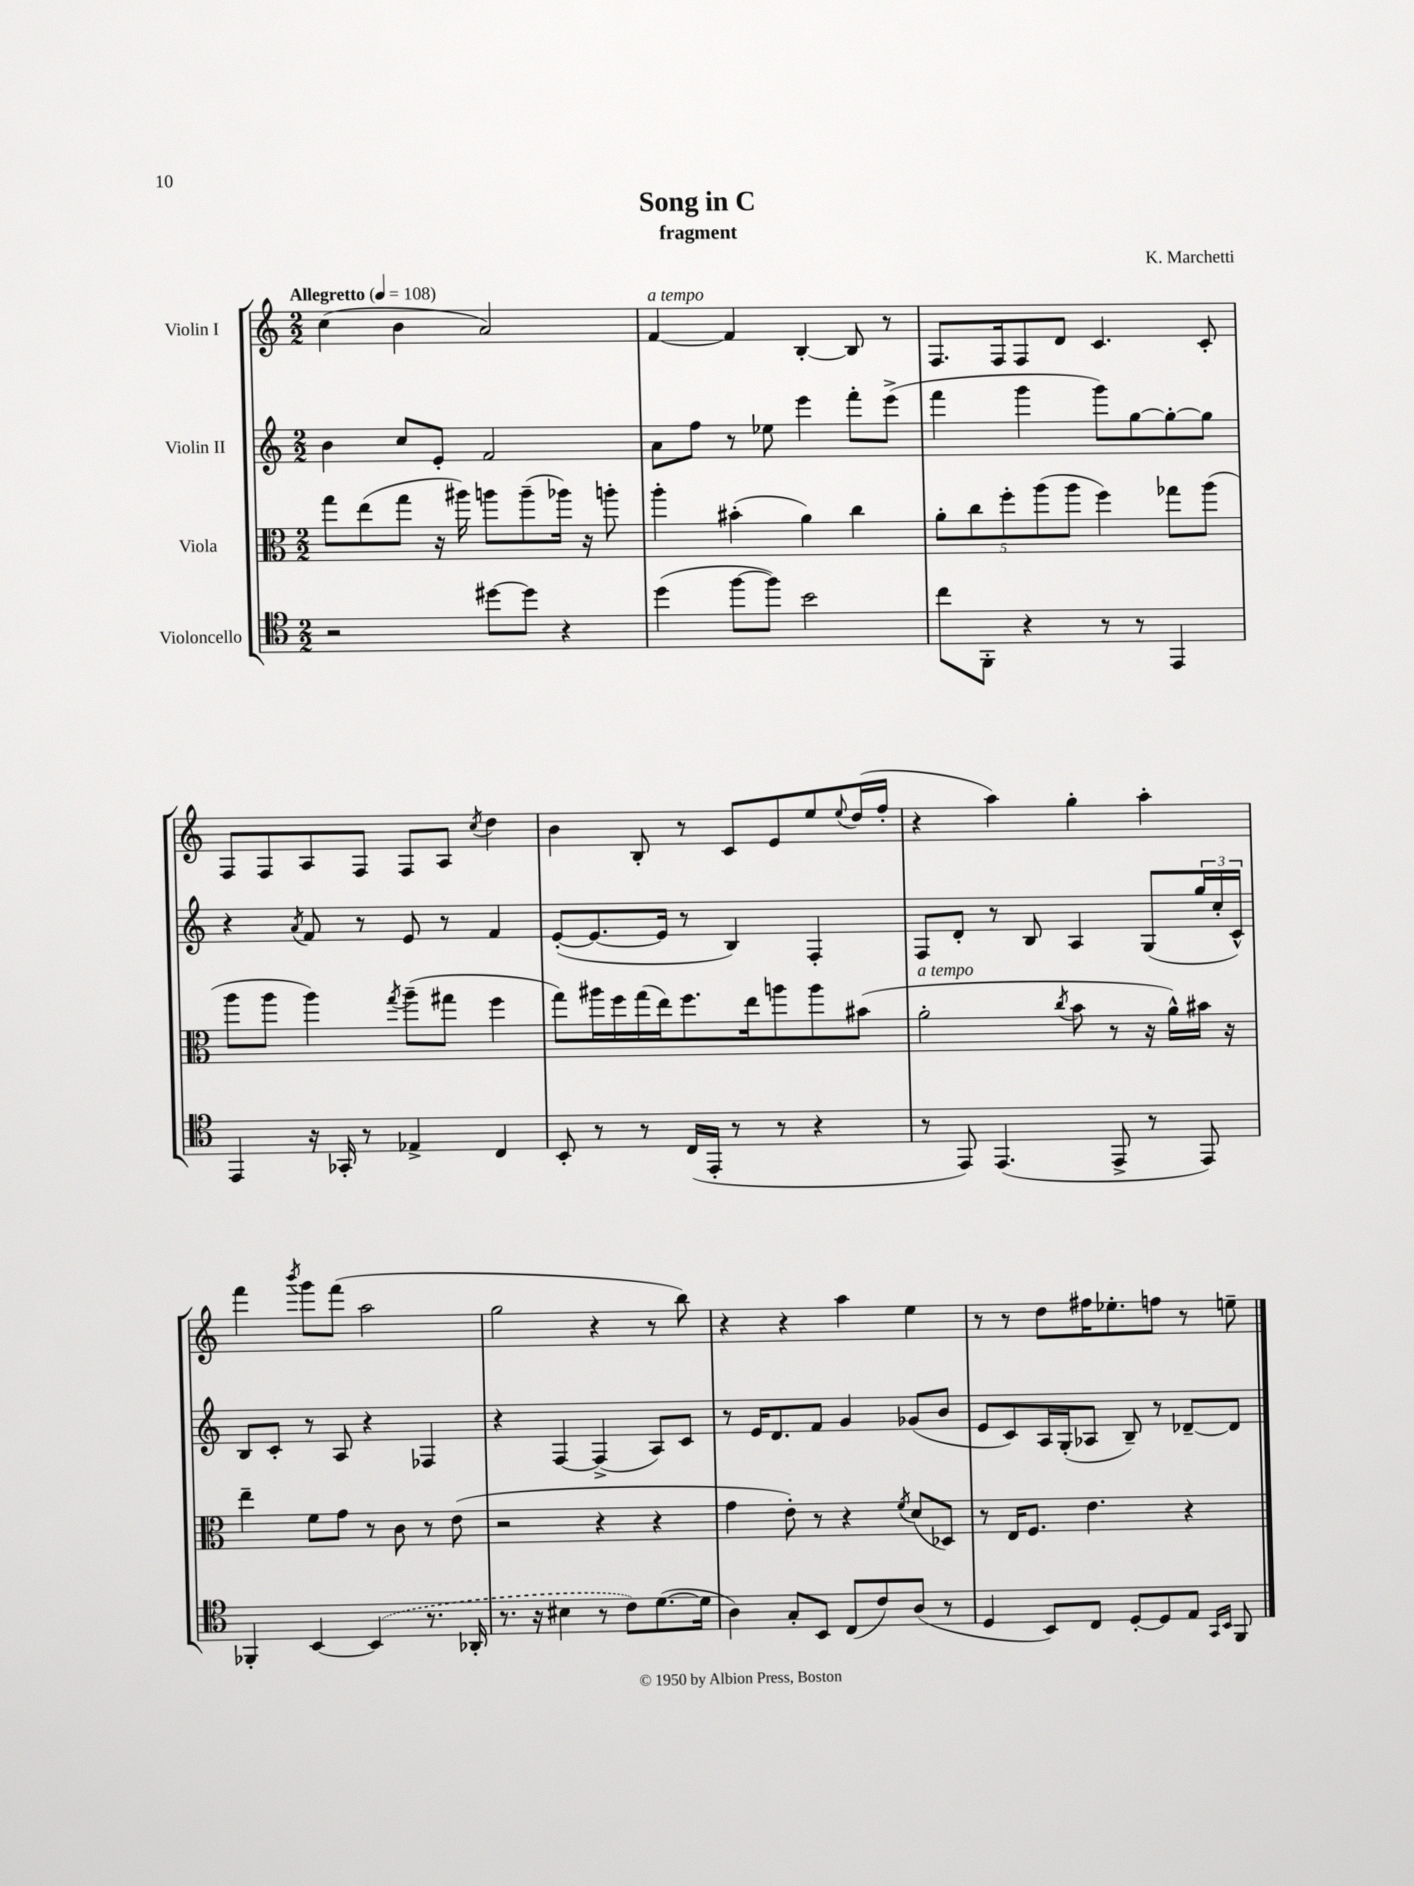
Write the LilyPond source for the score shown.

\header { title = "Song in C" composer = "K. Marchetti" subtitle = "fragment" }
<<
\new StaffGroup <<
\new Staff = "s0" \with { instrumentName = "Violin I" } {
    \clef treble \key c \major \numericTimeSignature \time 2/2 \tempo "Allegretto" 4 = 108
    c''4( b'4 a'2) |
    f'4~^\markup { \italic "a tempo" } f'4 b4~-. b8 r8 |
    f8. f16 f8 d'8 c'4. c'8-. |
    f8 f8 a8 f8 f8 a8 \acciaccatura { c''8 } d''4 |
    b'4 b8-. r8 c'8 e'8 e''8 \appoggiatura { e''8 } d''16( f''16-. |
    r4 a''4) g''4-. a''4-. |
    f'''4 \acciaccatura { b'''8 } g'''8 f'''8( a''2 |
    g''2 r4 r8 b''8) |
    r4 r4 a''4 e''4 |
    r8 r8 d''8 fis''16 ees''8.-. f''8 r8 e''8-- \bar "|." |
}
\new Staff = "s1" \with { instrumentName = "Violin II" } {
    \clef treble \key c \major \numericTimeSignature \time 2/2
    b'4 c''8 e'8-. f'2 |
    a'8 f''8 r8 ees''8 e'''4 f'''8-. e'''8->( |
    f'''4 g'''4 g'''8) g''8~ g''8~-. g''8 |
    r4 \acciaccatura { a'8 } f'8 r8 e'8 r8 f'4 |
    e'8~-.( e'8.~ e'16 r8 b4) f4-. |
    f8 d'8-. r8 b8 a4 g8( \tuplet 3/2 { g''16 c''16-. c'16-^) } |
    b8 c'8-. r8 a8 r4 fes4 |
    r4 f4~ f4->( a8) c'8 |
    r8 e'16 d'8. f'8 g'4 ges'8( b'8 |
    e'8 c'8) a16 g16-.( aes8 b8--) r8 des'8~-- des'8 \bar "|." |
}
\new Staff = "s2" \with { instrumentName = "Viola" } {
    \clef alto \key c \major \numericTimeSignature \time 2/2
    g''8 e''8( g''8 r16 ais''16) a''8 a''8--( aes''16) r16 a''8-. |
    a''4-. bis'4-.( a'4) c''4 |
    \tuplet 5/4 { a'8-. c''8 f''8-. a''8( a''8 } f''4) ges''8 a''8( |
    a''8 a''8 a''4) \acciaccatura { g''8 } a''8--( gis''8 f''4 |
    g''8) ais''16 f''16 g''16( e''16) f''8. e''16 a''8 a''8 bis'8( |
    a'2-.^\markup { \italic "a tempo" } \acciaccatura { c''8 } b'8 r8 r16 a'16-^) bis'16 r16 |
    e''4-- f'8 g'8 r8 c'8 r8 e'8( |
    r2 r4 r4 |
    g'4 e'8-.) r8 r4 \acciaccatura { f'8 } d'8( des8) |
    r8 e16 f8. e'4. r4 \bar "|." |
}
\new Staff = "s3" \with { instrumentName = "Violoncello" } {
    \clef tenor \key c \major \numericTimeSignature \time 2/2
    r2 dis''8~ dis''8 r4 |
    d''4( f''8~ f''8) b'2 |
    c''8 f,8-. r4 r8 r8 e,4 |
    e,4 r16 ges,16-. r8 ees4-> c4 |
    b,8-. r8 r8 c16( e,16-. r8 r8 r4 |
    r8 e,8) e,4.( e,8-> r8 e,8) |
    fes,4-. b,4~ \once \slurDashed b,4( r8. aes,16-. |
    r8. r16 bis4 r8 c'8) d'8.~( d'16 |
    a4) g8-. b,8 c8( c'8) a8( r8 |
    d4 b,8) c8 d8~-. d8 e8 \grace { g,16 b,16 } f,8 \bar "|." |
}
>>
>>
\layout { \context { \Score \remove "Bar_number_engraver" } }
